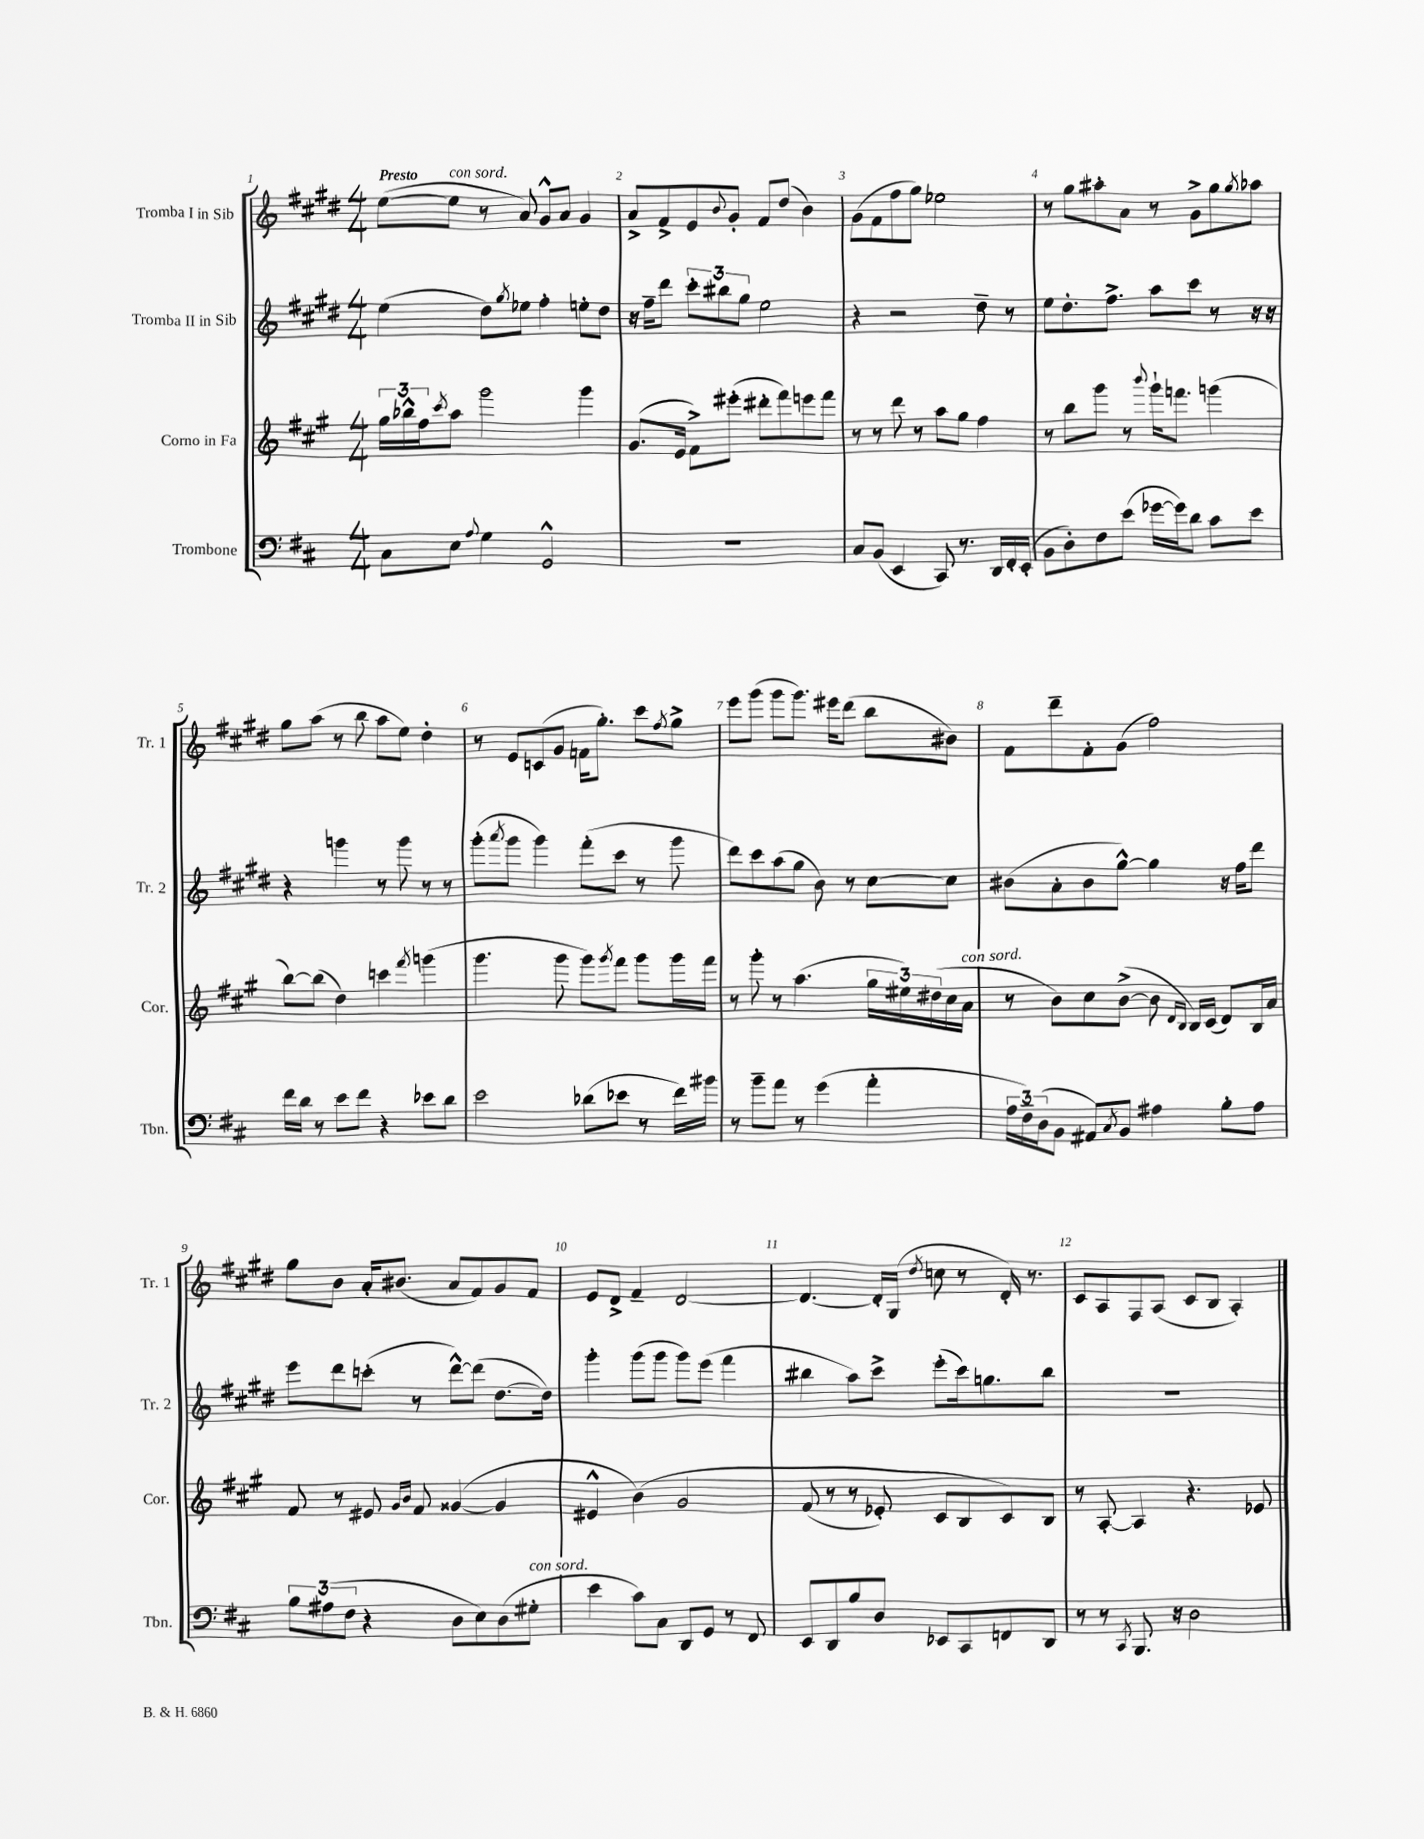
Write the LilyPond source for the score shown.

<<
\new StaffGroup <<
\new Staff = "s0" \with { instrumentName = "Tromba I in Sib" shortInstrumentName = "Tr. 1" } {
    \clef treble \key e \major \numericTimeSignature \time 4/4 \tempo "Presto"
    e''8~( e''8^\markup { \italic "con sord." } r8 a'8) gis'8-^ a'8 gis'4 |
    a'8-> fis'8-> e'8 \appoggiatura { b'8 } gis'8-. fis'8 dis''8( b'4) |
    gis'8( fis'8 fis''8 gis''8) ees''2 |
    r8 gis''8 ais''8-. a'8 r8 gis'8-> gis''8 \acciaccatura { gis''8 } aes''8 |
    gis''8 a''8( r8 b''8 a''8 e''8) dis''4-. |
    r8 e'8 c'8( gis'8 f'16 gis''8.-.) cis'''8 \acciaccatura { fis''8 } gis''8-> |
    e'''8 gis'''8( gis'''8 gis'''8.) eis'''16 dis'''8( b''8 bis'8) |
    fis'8 dis'''8-- fis'8-. gis'8( fis''2) |
    gis''8 b'8 a'16-. bis'8.( a'8 fis'8) gis'8 fis'8 |
    e'8 dis'8-> fis'4-- dis'2~ |
    dis'4.~ dis'16-. gis16( \acciaccatura { dis''8 } c''8 r8 dis'16-.) r8. |
    cis'8 a8 fis8 a8( cis'8 b8 a4-.) \bar "|." |
}
\new Staff = "s1" \with { instrumentName = "Tromba II in Sib" shortInstrumentName = "Tr. 2" } {
    \clef treble \key e \major \numericTimeSignature \time 4/4
    e''4( dis''8) \acciaccatura { gis''8 } ees''8 fis''4-. e''8-. dis''8 |
    r16 fis''16-- dis'''8 \tuplet 3/2 { cis'''8-. bis''8 gis''8 } e''2 |
    r4 r2 dis''8-- r8 |
    e''8 dis''8.-. fis''8.-> a''8 cis'''8 r8 r16 r16 |
    r4 g'''4 r8 g'''8 r8 r8 |
    gis'''8-.( \acciaccatura { a'''8 } gis'''8 gis'''4) fis'''8-.( cis'''8 r8 gis'''8 |
    dis'''8) cis'''8 a''8( gis''8 b'8) r8 cis''8~ cis''8 |
    bis'8( a'8-. bis'8 gis''8~-^) gis''4 r16 fis''16 dis'''8 |
    e'''8 dis'''8 c'''8-.( r8 dis'''8~-^) dis'''8( dis''8.~ dis''16) |
    gis'''4-. gis'''8( gis'''8 gis'''8) e'''8( fis'''4 |
    bis''4 a''8) cis'''8-> e'''8-.( cis'''16) g''8. bis''8 |
    R1 \bar "|." |
}
\new Staff = "s2" \with { instrumentName = "Corno in Fa" shortInstrumentName = "Cor." } {
    \clef treble \key a \major \numericTimeSignature \time 4/4
    \tuplet 3/2 { gis''16 bes''16-^ fis''16 } \acciaccatura { cis'''8 } a''8 gis'''2 gis'''4 |
    gis'8.( e'16 fis'8->) eis'''8-.( dis'''8-. fis'''8) e'''8 fis'''8 |
    r8 r8 d'''8 r8 a''8 gis''8 fis''4 |
    r8 b''8 gis'''8 r8 \appoggiatura { b'''8 } gis'''16-! f'''8. g'''4( |
    b''8~) b''8( d''4) c'''4 \acciaccatura { fis'''8 } g'''4( |
    gis'''4. gis'''8 gis'''8) \acciaccatura { gis'''8 } fis'''8 gis'''8 gis'''16 fis'''16 |
    r8 gis'''8-. r8 a''4.( \tuplet 3/2 { gis''16 eis''16) dis''16( } cis''16 a'16^\markup { \italic "con sord." } |
    r8 b'8) cis''8 b'8~->( b'8 \grace { d'16 b16 } b16) cis'16( d'8) b16 a'16 |
    fis'8 r8 eis'8 \grace { gis'16 b'16 } fis'8 gisis'4~( gisis'4 |
    eis'4-^ b'4)\( gis'2 |
    fis'8( r8 r8 ees'8-.) cis'8 b8 cis'8\) b8 |
    r8 a8~-. a4 r4. ees'8 \bar "|." |
}
\new Staff = "s3" \with { instrumentName = "Trombone" shortInstrumentName = "Tbn." } {
    \clef bass \key d \major \numericTimeSignature \time 4/4
    cis8 e8 \appoggiatura { a8 } g4 g,2-^ |
    R1 |
    cis8 b,8( e,4 cis,8) r8. d,16 fis,16-. e,16-.( |
    b,8 d8-.) fis8 e'8( ges'16~ ges'16) d'8 cis'8 e'8 |
    fis'16 d'16 r8 e'8 fis'8 r4 ees'8 d'8 |
    e'2 des'8( ees'8 r8 fis'16) bis'16 |
    r8 b'8-- a'8 r8 g'4( a'4-. |
    \tuplet 3/2 { a16 fis16--) d16( } b,8 ais,8) \acciaccatura { cis8 } b,8 ais4 b8-. ais8 |
    \tuplet 3/2 { b8 ais8( fis8 } r4 d8 e8) d8( gis8-.^\markup { \italic "con sord." } |
    e'4 cis'8) cis8 d,8 g,8 r8 fis,8 |
    e,8 d,8 b8 d8 ees,8 cis,8 f,8 d,8 |
    r8 r8 \acciaccatura { cis,8 } b,,8. r16 d2 \bar "|." |
}
>>
>>
\layout { \context { \Score \override BarNumber.break-visibility = ##(#f #t #t) barNumberVisibility = #all-bar-numbers-visible } }
